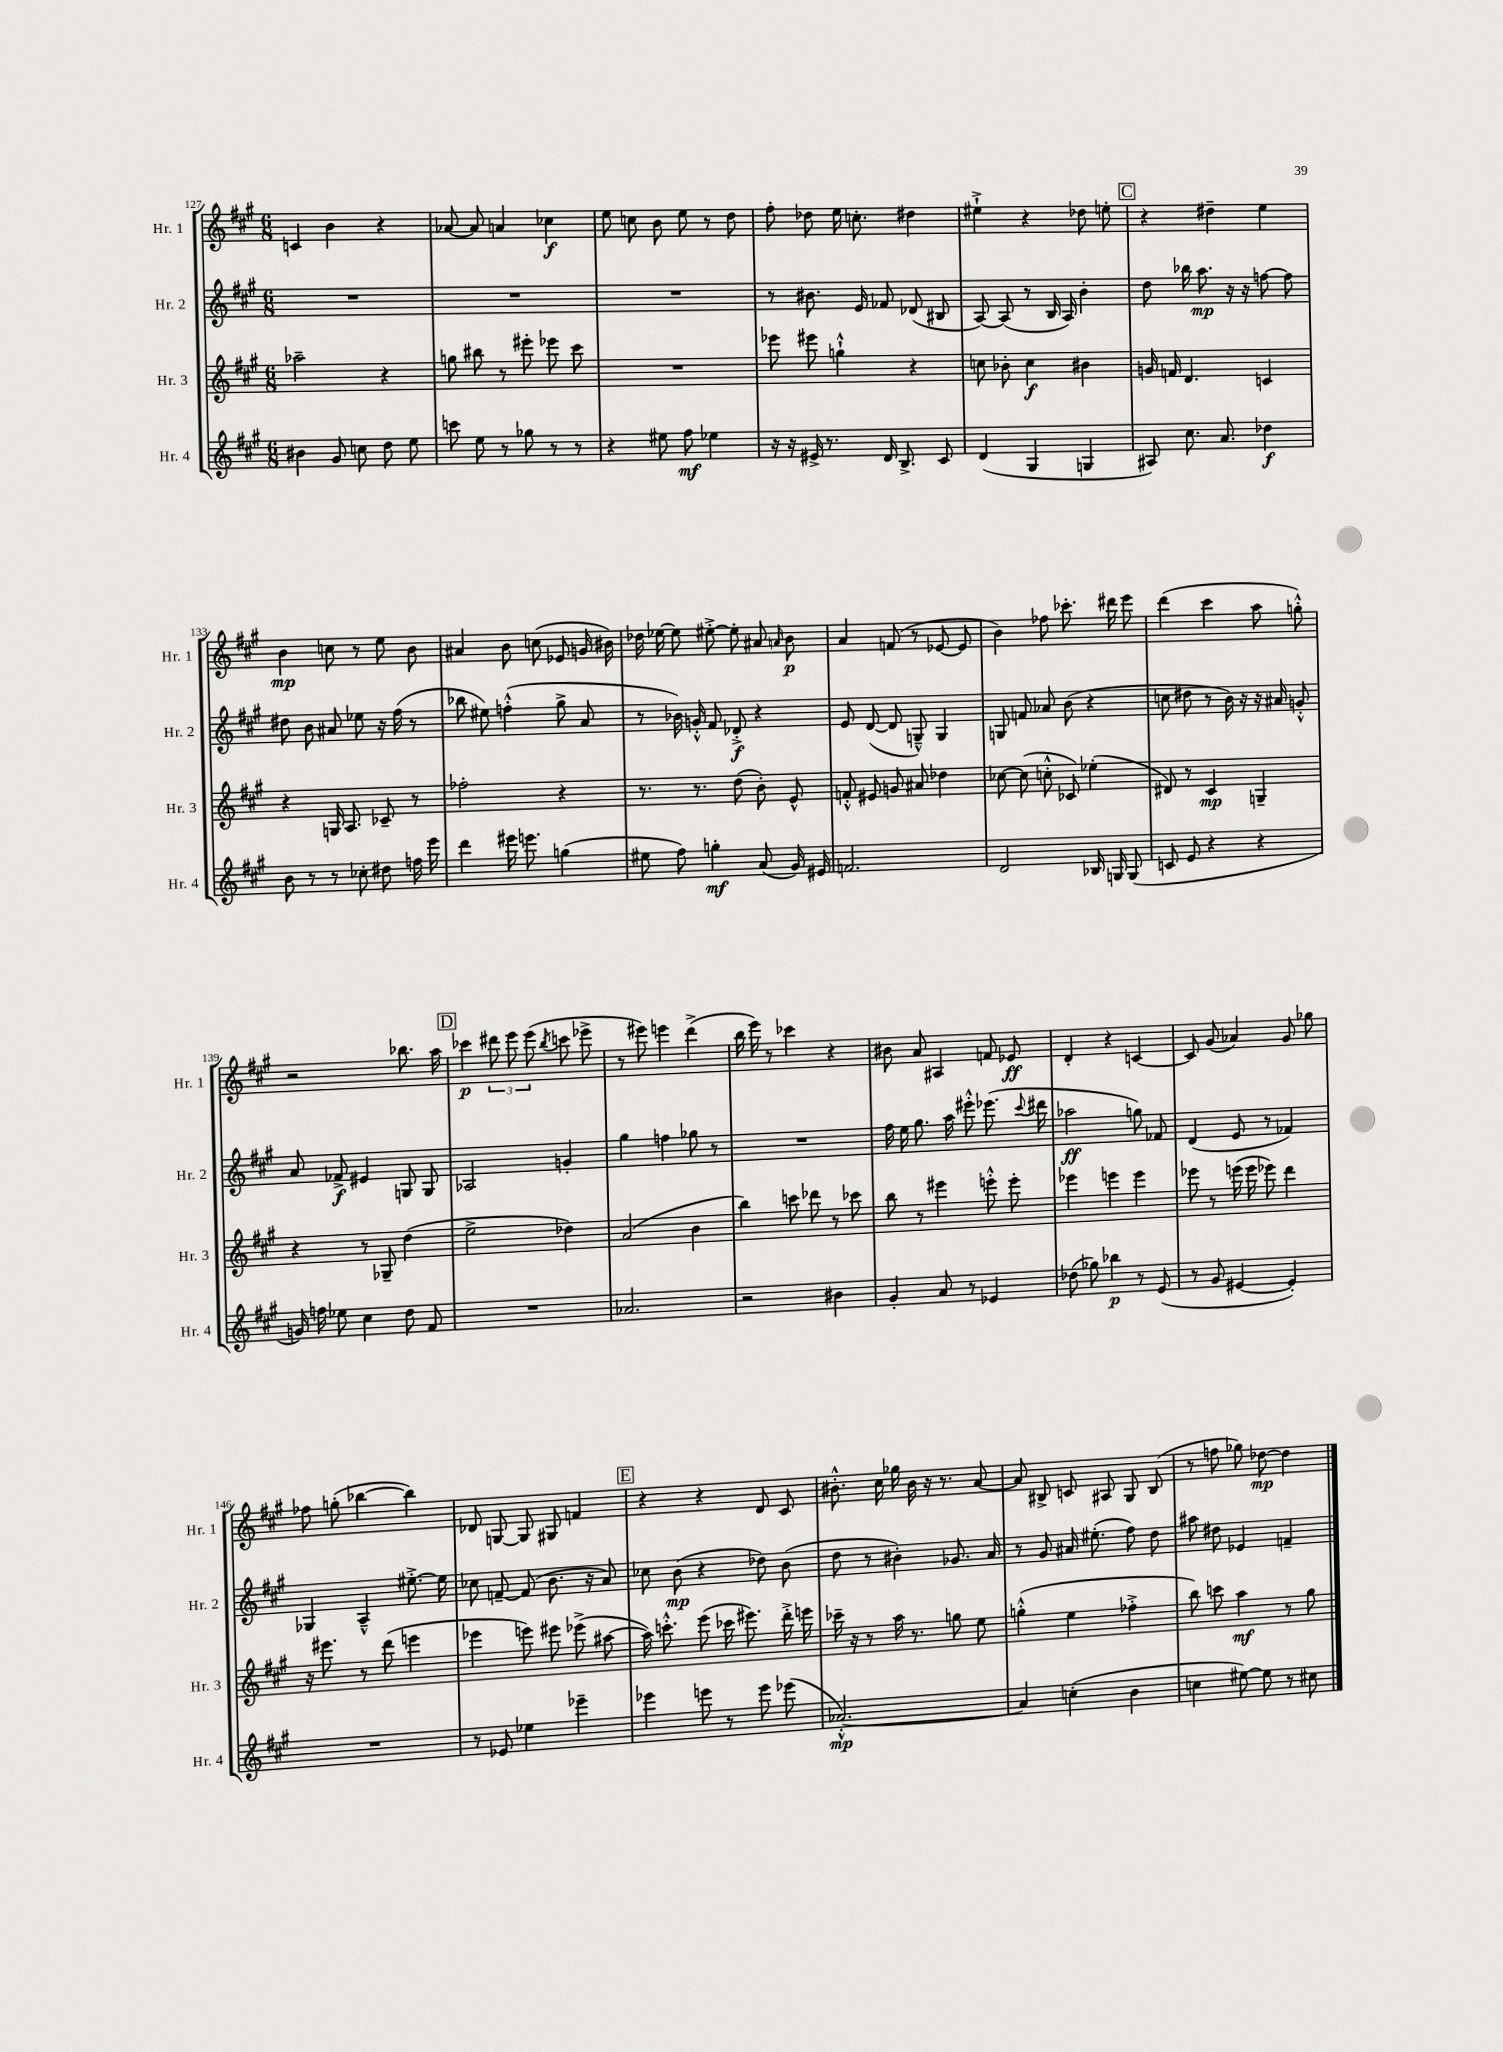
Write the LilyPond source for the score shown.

<<
\new StaffGroup <<
\new Staff = "s0" \with { instrumentName = "Hr. 1" shortInstrumentName = "Hr. 1" } {
    \clef treble \key a \major \numericTimeSignature \time 6/8
    \autoBeamOff c'4 b'4 r4 |
    aes'8~ aes'8 a'4 ces''4\f |
    e''8 c''8 b'8 e''8 r8 d''8 |
    fis''8-. des''8 e''16 c''8.-. dis''4 |
    eis''4-!-> r4 des''8 e''8-. |
    \mark \markup { \box "C" } r4 dis''4-- e''4 |
    b'4\mp c''8 r8 e''8 b'8 |
    ais'4 b'8 c''8( ees'8 g'16 bis'16) |
    des''16 ees''16~ ees''8 eis''8~-.-> eis''8-. ais'8 \grace { a'16 } b'8\p |
    a'4 f'8( r8 ees'8~ ees'8 |
    b'4) fes''8 ces'''8.-. dis'''16 e'''8 |
    d'''4( cis'''4 a''8 g''8-.-^) |
    r2 bes''8. a''16 |
    \mark \markup { \box "D" } ces'''4\p \tuplet 3/2 { dis'''8 e'''8 e'''8( } \acciaccatura { b''8 } c'''8 ees'''8-> |
    r8 eis'''8) e'''4 d'''4->( |
    b''16 e'''16) r8 ces'''4 r4 |
    bis'8 a'8 ais4 f'8 ees'8\ff |
    d'4-. r4 c'4~ |
    c'8 gis'8( aes'4) gis'8 ges''8 |
    fes''8 g''8-.( bes''4~ bes''4) |
    des'8 g8~ g8 gis8 f'4 |
    \mark \markup { \box "E" } r4 r4 d'8 cis'8 |
    bis'8.-.-^ cis''16 ges''16 bis'16 r16 r8. a'8~ |
    a'8 bis8-> c'8 ais8 gis8 bis8( |
    r8 f''8 ges''8) des''8~\mp des''4 \bar "|." |
}
\new Staff = "s1" \with { instrumentName = "Hr. 2" shortInstrumentName = "Hr. 2" } {
    \clef treble \key a \major \numericTimeSignature \time 6/8
    \autoBeamOff R2. |
    R2. |
    R2. |
    r8 bis'8. e'16 fes'8 des'8( bis8 |
    a8~) a8( r8 b16 a16) b'4-. |
    \mark \markup { \box "C" } d''8 bes''16 a''8.\mp r16 r16 f''8~ f''8 |
    dis''8 b'8 ais'8 ees''8 r16 fis''16( r8 |
    bes''8 eis''8) f''4-.-^( gis''8-> a'8 |
    r8 bes'16) g'16-.-^ fis'8 des'8-.->\f r4 |
    e'8 d'8~( d'8 g8---^) g4 |
    g8 f'8 aes'8 b'8( r4 |
    c''8 dis''8 r8 b'16) r16 r16 ais'16 g'8-.-^ |
    a'8 fes'8->\f eis'4 g8 g8 |
    \mark \markup { \box "D" } aes2 g'4-. |
    gis''4 f''4 ges''8 r8 |
    R2. |
    fis''16 e''16 gis''8. a''16 eis'''8-.-^ ees'''8.( \appoggiatura { cis'''8 } dis'''16 |
    aes''2\ff g''8) fes'8 |
    d'4( e'8 r8 fes'4) |
    ges4 a4---^ eis''8.~-.-> eis''16 |
    ces''8 f'8~-- f'8( b'8. r16 a'8) |
    \mark \markup { \box "E" } ces''8 b'8\mp( r4 des''8) b'8( |
    d''8 r8 bis'4-.) ges'8. a'16 |
    r8 gis'8 ais'16 eis''8.-.( fis''8) d''8 |
    ais''8 dis''8 ees'4 f'4-- \bar "|." |
}
\new Staff = "s2" \with { instrumentName = "Hr. 3" shortInstrumentName = "Hr. 3" } {
    \clef treble \key a \major \numericTimeSignature \time 6/8
    \autoBeamOff aes''2-- r4 |
    g''8 bis''8 r8 eis'''8-. ees'''8 cis'''8 |
    R2. |
    ees'''8 eis'''8 g''4-!-^ r4 |
    c''8 bes'8-. c''4\f bis'4 |
    \mark \markup { \box "C" } g'16 f'16 d'4. c'4 |
    r4 g16 a8. ces'8-- r8 |
    fes''2-. r4 |
    r8. r8. d''8( b'8-.) e'8-^ |
    f'8-.-^ eis'8 g'8 ais'8 des''4 |
    ces''8~ ces''8( c''8-.-^ ces'8) ees''4-.( |
    dis'8) r8 cis'4\mp g4-- |
    r4 r8 ges8-- d''4( |
    \mark \markup { \box "D" } e''2-> des''4) |
    a'2( b'4 |
    b''4) c'''8 des'''8 r8 ces'''8 |
    b''8 r8 eis'''4 e'''8-.-^ e'''8-. |
    ees'''4 e'''4 e'''4 |
    ees'''8 r8 e'''16( e'''16 ees'''8) d'''4 |
    r16 eis'''8. r8 d'''8( e'''4 |
    ees'''4 e'''8) eis'''8 ees'''8->( ais''8~ |
    \mark \markup { \box "E" } ais''16) c'''8.-.-^ e'''8( ces'''16 eis'''8.) d'''16-.-> e'''16 |
    ces'''16-- r16 r8 a''16 r8. g''8 e''8 |
    g''4-.-^( e''4 fes''4-.-> |
    b''8) c'''8 a''4\mf r8 gis''8 \bar "|." |
}
\new Staff = "s3" \with { instrumentName = "Hr. 4" shortInstrumentName = "Hr. 4" } {
    \clef treble \key a \major \numericTimeSignature \time 6/8
    \autoBeamOff bis'4 gis'8 c''8 d''8 e''8 |
    c'''8 e''8 r8 ges''8 r8 r8 |
    r4 eis''8 fis''8\mf ees''4 |
    r16 r16 eis'16-> r8. d'16 b8.-> cis'8 |
    d'4( gis4 g4 |
    \mark \markup { \box "C" } ais8) cis''8. a'8. des''4\f |
    b'8 r8 r8 ces''8-. dis''8 f''16 e'''16 |
    d'''4 eis'''16 e'''8. g''4( |
    eis''8 fis''8) g''4-.\mf a'8( gis'16) eis'16 |
    f'2. |
    d'2 bes16 g16 g8( |
    c'8 e'8 r4 r4 |
    g'16) f''16 ees''8 cis''4 d''8 fis'8 |
    \mark \markup { \box "D" } R2. |
    aes'2. |
    r2 bis'4 |
    gis'4-. a'8 r8 ees'4 |
    des''8( ges''8) bes''4\p r8 e'8( |
    r8 gis'8 eis'4~ eis'4-.) |
    R2. |
    r8 ees'8 ees''4 ees'''4-- |
    \mark \markup { \box "E" } ees'''4 e'''8 r8 e'''8 ees'''8( |
    aes'2.~-.-^\mp) |
    aes'4 c''4-.( b'4 |
    c''4 eis''8~) eis''8 r8 cis''8 \bar "|." |
}
>>
>>
\layout { \context { \Score currentBarNumber = #127 } }
